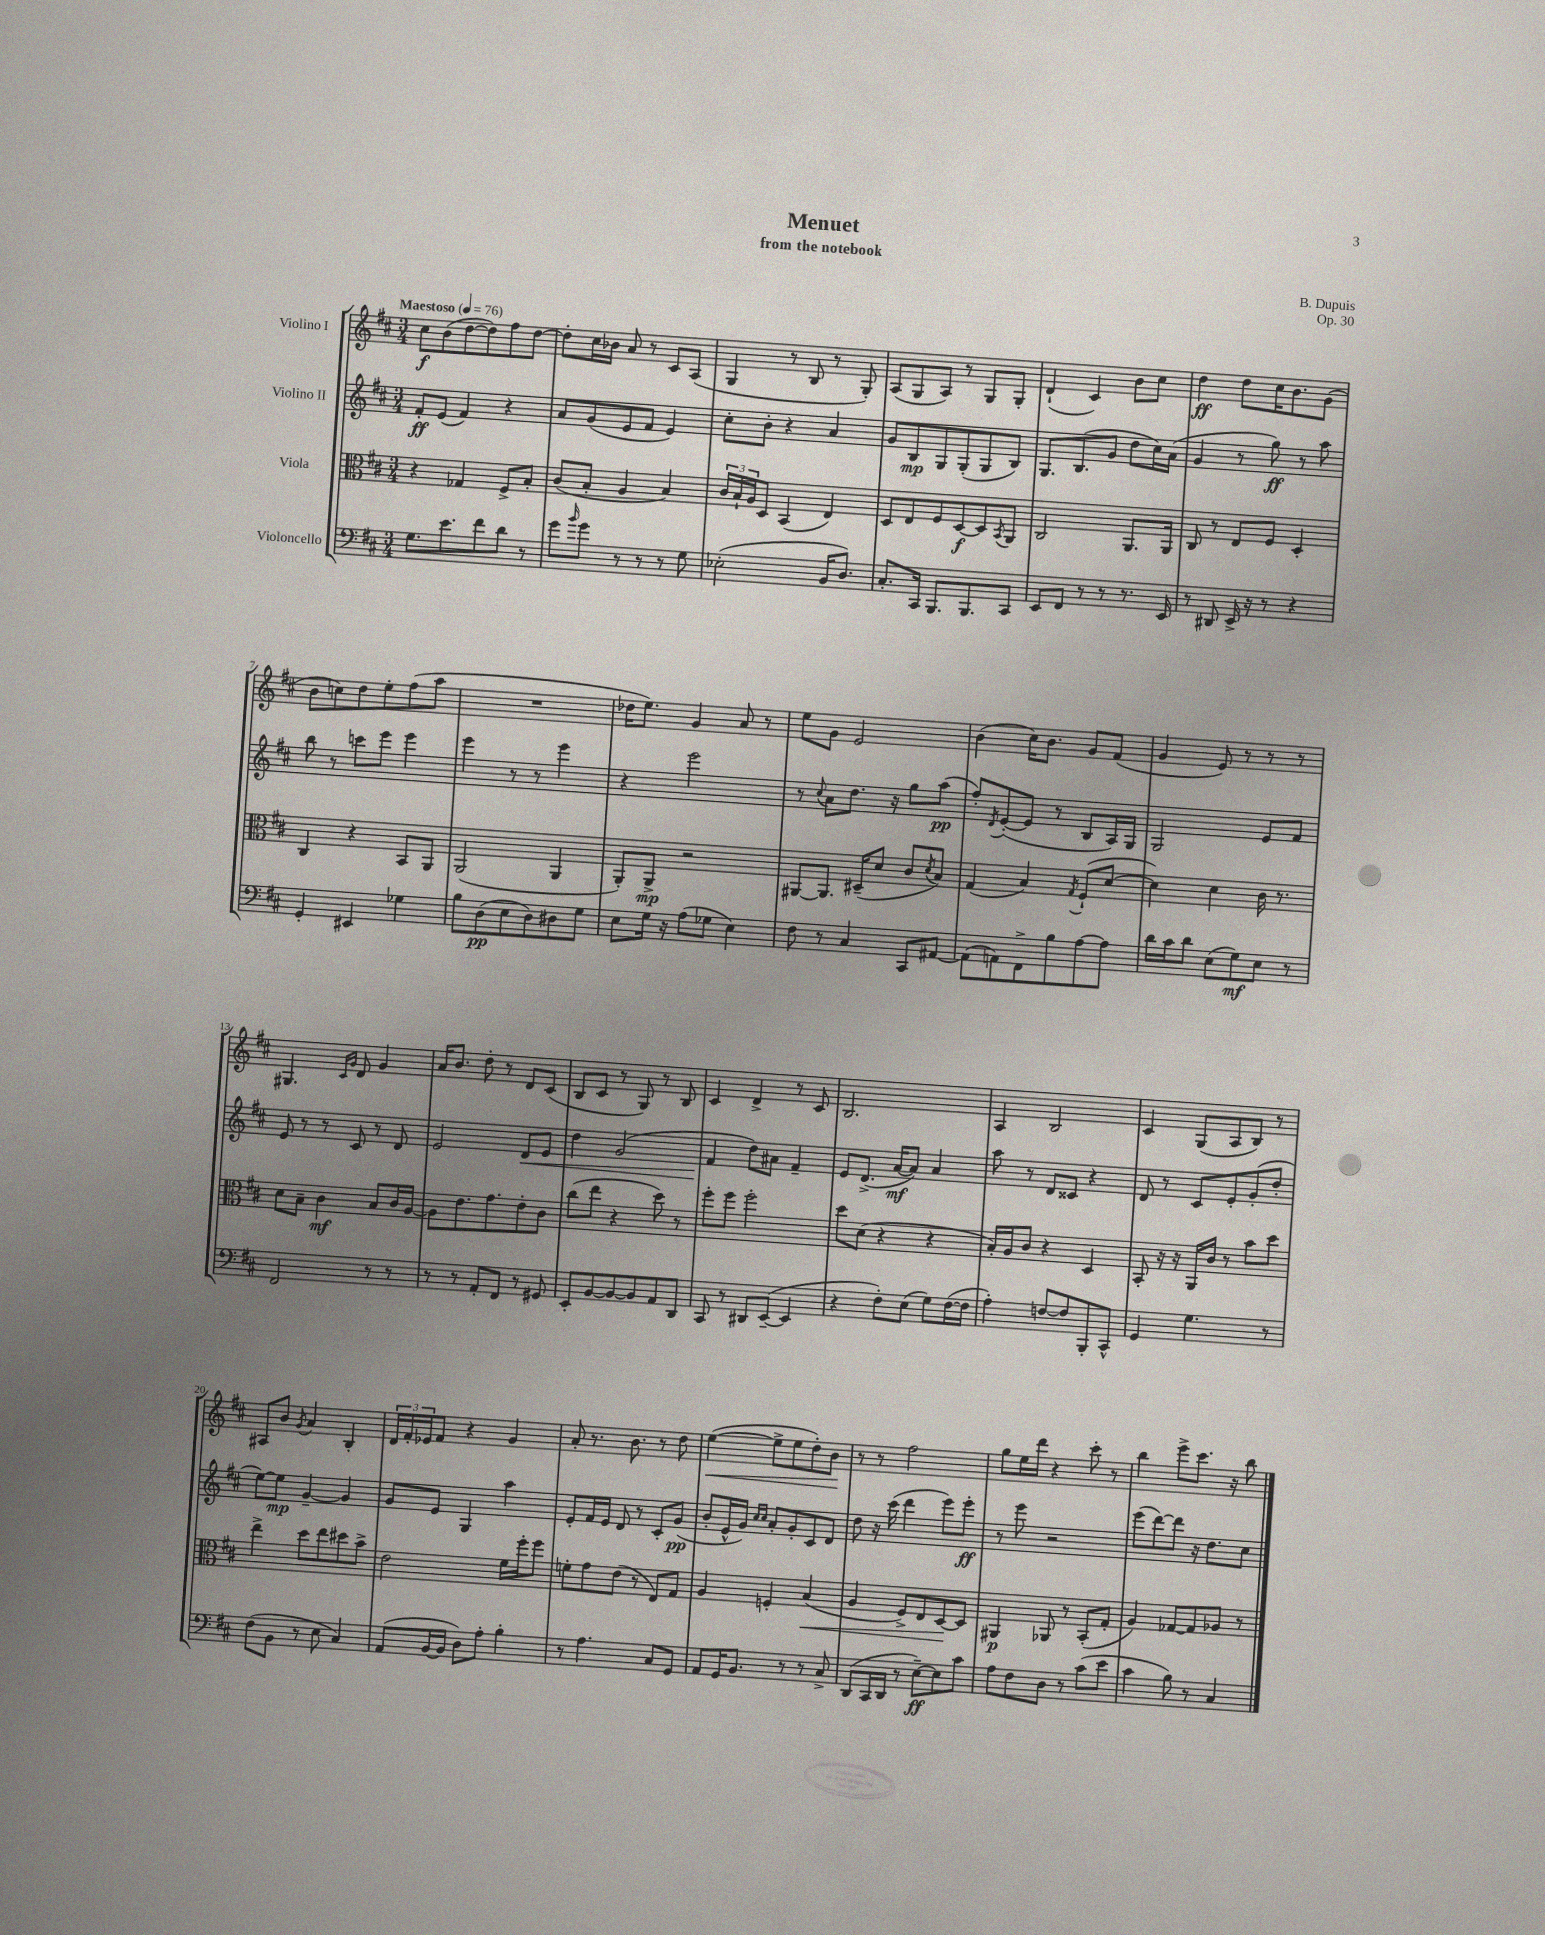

**kern	**kern	**kern	**kern
*staff4	*staff3	*staff2	*staff1
*clefF4	*clefC3	*clefG2	*clefG2
*k[f#c#]	*k[f#c#]	*k[f#c#]	*k[f#c#]
*M3/4	*M3/4	*M3/4	*M3/4
*MM76	*MM76	*MM76	*MM76
8.G\L	4r	8f#'/L	8cc#\L
.	.	(8e/J	(8b\
8.e\	.	.	.
.	4G-/	4f#/)	[8dd\
8f#\	.	.	8dd\])
8d\J	8F#^/L	4r	8ff#\
8r	8B'/J	.	[8dd\J
=	=	=	=
8g\L	(8c#/L	8a/L	8dd'\]L
16qqb/	.	.	.
8g\J	8B'/J	(8g/	16cc#\L
.	.	.	16b-\JJ
8r	4A/	8e/	8a/
8r	.	8f#/J	8r
8r	4B/)	4e/)	8c#/L
8G\	.	.	(8A/J
=	=	=	=
(2E-'\	24c#/LL	8cc#'\L	4G/
.	24B`/	.	.
.	24A/J	.	.
.	8D/J	8b'\J	.
.	(4BB/	4r	8r
.	.	.	8B/
16BB/LK	4E/)	4a/	8r
8.D/J)	.	.	.
.	.	.	8G'/)
=	=	=	=
8.C#'/L	8D/L	8g/L	(8A/L
.	8E/	8B/	8G/
16CC#/Jk	.	.	.
8.BBB/L	8F#/	8G/	8A/J)
.	[8D/	(8G'/	8r
8.BBB/	.	.	.
.	8D/]	8G/	8G/L
.	8qBB/	.	.
8CC#/J	8AA/J	8B/J)	8G'/J
=	=	=	=
8EE/L	2C#/	8.G/L	(4d`/
8FF#/J	.	.	.
.	.	(8.B/	.
8r	.	.	4c#/)
8r	.	8g/J	.
8.r	8.AA/L	8dd\L	8b\L
.	.	16cc#\L)	8cc#\J
16EE/	16AA/Jk	(16a\JJ	.
=	=	=	=
8r	8C#/	4g/	4dd\
8DD#/	8r	.	.
16EE^/	8E/L	8r	8dd\L
16r	.	.	.
8r	8F#/J	8gg\)	16cc#\K
.	.	.	8.b\
4r	4D'/	8r	.
.	.	8aa\	(8g\J
=	=	=	=
4GG'/	4C#/	8bb\	8b\L
.	.	8r	8cc\)
4EE#/	4r	8ccc\L	8dd\
.	.	8eee\J	8ee'\
4G-\	8BB/L	4eee\	(8ff#\
.	8AA/J	.	8aa\J
=	=	=	=
8B\L	(2AA/	4eee\	2.r
(8D\	.	.	.
8E\	.	8r	.
8D\)	.	8r	.
8D#\	4AA/	4eee\	.
8G\J	.	.	.
=	=	=	=
8E\L	8AA'/L)	4r	16dd-\LK
.	.	.	8.ee\J)
16G\Jk	8AA^/J	.	.
16r	.	.	.
(8A\L	2r	2eee\	4g/
8G-\J	.	.	.
4E\)	.	.	8a/
.	.	.	8r
=	=	=	=
8F#\	[8AA#/L	8r	8ee\L
.	.	8qqcc#/	.
8r	8.AA#/]J	8a\L	8g\J
4C#/	.	8.dd\J	2e/
.	(16D#~/LK	.	.
.	8d/J	.	.
.	.	16r	.
8CC#/L	8c#/L	8gg\L	.
.	8qd/	.	.
[8AA#/J	8B/J)	(8aa\J	.
=	=	=	=
(8AA#\]L	(4G/	8ff#'/L)	(4b\
.	.	8qd/	.
8AA\)	.	([8e'/	.
8FF#^\	4B/)	8e/]J	16cc#\LK)
.	.	.	8.b\J
8B\	.	8r	.
.	8qG/	.	.
[8A\	(8F#`/L	8B/L	8g/L
8A\]J	[8d/J	16A/L)	(8f#/J
.	.	16G/JJ	.
=	=	=	=
16d\LL	4d\])	2G/	4g/
16c#\J	.	.	.
8d\J	.	.	.
(8E\L	4d\	.	8e/)
8G\)	.	.	8r
8E\J	16c#\	8e/L	8r
.	8.r	.	.
8r	.	8f#/J	8r
=	=	=	=
2FF#/	8d\L	8e/	4.G#/
.	8B~\J	8r	.
.	4c#\	8r	.
.	.	.	16qqc#/LL
.	.	.	16qqg/JJ
.	.	8c#/	8d/
8r	8B/L	8r	4g/
8r	16c#/L	8d/	.
.	[16A/JJ	.	.
=	=	=	=
8r	8A\]L	2e/	16a/LK
.	.	.	8.b/J
8r	8.e\	.	.
8AA'/L	.	.	8dd'\
.	8.g\	.	.
8FF#/J	.	.	8r
8r	8e'\	8d/L	8d/L
8GG#/	8c#\J	8e/J	(8c#/J
=	=	=	=
8EE'/L	(8cc#\L	4dd\	8B/L
[8BB/	8ee\J	.	8c#/J
8BB/_	4r	(2g/	8r
8BB/]	.	.	8G/)
8AA/	8dd\)	.	8r
8DD/J	8r	.	8B/
=	=	=	=
8CC#/	8ff#'\L	4f#/	4c#/
8r	8ff#\J	.	.
8DD#/L	2ff#'\	8dd\L)	4d^/
([8EE~/J	.	8a#\J	.
4EE/]	.	4f#~/	8r
.	.	.	8c#/
=	=	=	=
4r	8dd\L	8e/L	2.B/
.	(8d\J	(8.d^/J	.
8F#'\L)	4r	.	.
.	.	[16a/LK	.
(8E\J	.	8a/]J)	.
8G\L)	4r	4a/	.
([16F#\L	.	.	.
16F#\]JJ	.	.	.
=	=	=	=
4A'\)	16B'/LL)	8aa\	4A/
.	16A/J	.	.
.	8c#/J	8r	.
[8F/L	4r	8d/L	2B/
8F/]	.	8c##/J	.
8BBB'/	4D/	4r	.
8CC#^^/J	.	.	.
=	=	=	=
4GG/	8BB'/	8d/	4c#/
.	16r	8r	.
.	16r	.	.
4.G\	16AA/LL	8c#/L	(8G/L
.	16c#/JJ	.	.
.	8r	8e'/	8A/
.	8b\L	(8g'/	8B/J)
8r	8dd\J	8dd'/J	8r
=	=	=	=
(8F#\L	4ee^\	[8ee\L)	8A#/L
8BB\J	.	8ee\]J	8b/J
.	.	.	8qg/
8r	8dd\L	[4g~/	4a/
8E\	8ee\	.	.
4C#/)	8dd#\	4g/]	4B'/
.	8b^\J	.	.
=	=	=	=
(8AA/L	2e\	8g/L	24d/LL
.	.	.	24f#'/
.	.	.	24e-/J
[16BB/L	.	8e/J	8f#/J
16BB/]JJ	.	.	.
8D\L)	.	4G/	4r
8A'\J	.	.	.
4B'\	16f#\LL	4aa\	4g/
.	16ff#'\J	.	.
.	8ff#\J	.	.
=	=	=	=
8r	8f'\L	8e'/L	8a'/
4.A\	8g\	16f#/L	8.r
.	.	16e/JJ	.
.	(8e\J	8d/	.
.	.	.	8.b\
.	8r	8r	.
8C#/L	8E/L)	8c#'/L	8r
8GG/J	8G/J	(8g/J	8dd\
=	=	=	=
8AA/L	4A/	8b'/L	([4ee\
16GG/K	.	16e^^/L	.
8.BB/J	.	16g/JJ)	.
.	.	16qqcc#/LL	.
.	.	16qqcc#/JJ	.
.	4F'/	8a'/L	8ee^\]L
8r	.	8g'/	8ee\
8r	(4B/	8c#/	8dd'\)
8C#^/	.	8d/J	8b\J
=	=	=	=
(8DD/L	4A/	8dd\	8r
16CC#/L	.	16r	8r
16DD/JJ	.	(16ccc#\	.
8r	8F#^/L)	4ddd\	2ff#\
[8E~\L)	8E/	.	.
8E\]	[8D/	8eee\L)	.
8c#\J	8D/]J	8eee'\J	.
=	=	=	=
8A\L	4AA#/	8r	8gg\L
8F#\	.	8eee\	16ee\L
.	.	.	16ddd\JJ
8D\J	8AA-/	2r	4r
8r	8r	.	.
(8c#\L	(8BB'/L	.	8ccc#'\
8e\J	8G'/J	.	8r
=	=	=	=
4c#\	4A/)	(8eee\L	4bb\
.	.	[8ddd\)	.
8B\)	[8G-/L	8ddd\]J	8eee^\L
8r	8G-/]	16r	8.ccc#\J
.	.	8.dd\L	.
4C#/	8A-/J	.	.
.	.	.	16r
.	8r	8cc#\J	8bb\
==	==	==	==
*-	*-	*-	*-
